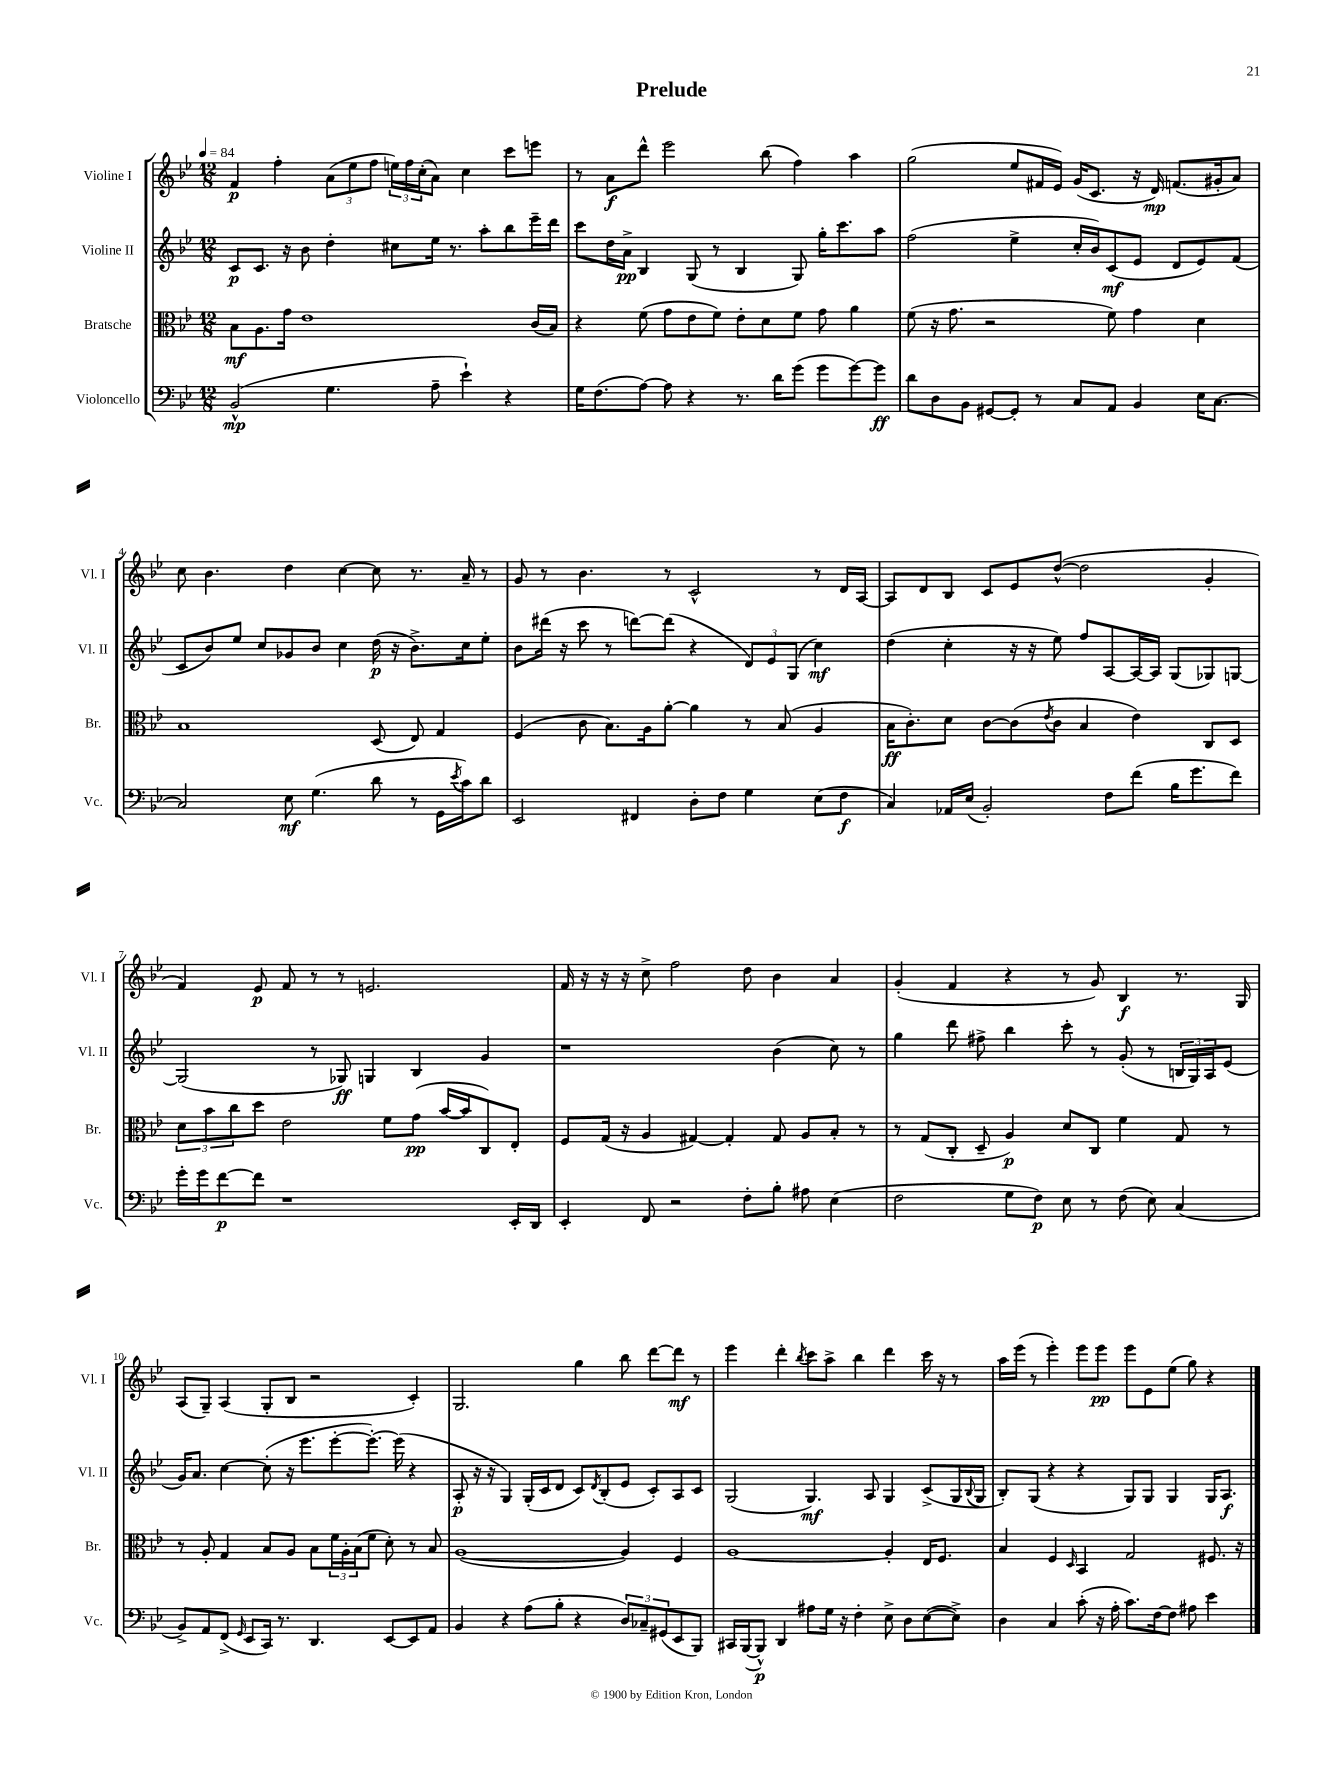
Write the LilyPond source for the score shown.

\header { title = "Prelude" }
<<
\new StaffGroup <<
\new Staff = "s0" \with { instrumentName = "Violine I" shortInstrumentName = "Vl. I" } {
    \clef treble \key bes \major \numericTimeSignature \time 12/8 \tempo 4 = 84
    f'4\p f''4-. \tuplet 3/2 { a'8( ees''8 f''8 } \tuplet 3/2 { e''16) f''16 c''16-.( } a'8) c''4 c'''8 e'''8 |
    r8 a'8\f d'''8-^ ees'''2 bes''8( f''4) a''4 |
    g''2( ees''8 fis'16 ees'16) g'16( c'8. r16 d'16\mp) f'8.( gis'16-. a'8) |
    c''8 bes'4. d''4 c''4~ c''8 r8. a'16-- r8 |
    g'8 r8 bes'4. r8 c'2-^ r8 d'16 a16~ |
    a8 d'8 bes8 c'8 ees'8 d''8~-^( d''2 g'4-. |
    f'4) ees'8\p f'8 r8 r8 e'2. |
    f'16 r16 r16 r16 c''8-> f''2 d''8 bes'4 a'4 |
    g'4-.( f'4 r4 r8 g'8) bes4\f r8. g16 |
    a8( g8--) a4( g8-. bes8 r2 c'4-.) |
    g2. g''4 bes''8 d'''8~ d'''8\mf r8 |
    ees'''4 d'''4-. \acciaccatura { bes''8 } c'''8 a''8-> bes''4 d'''4 c'''16 r16 r8 |
    a''16 ees'''16( r8 ees'''4-.) ees'''8 ees'''8\pp ees'''8 ees'8 ees''8( g''8) r4 \bar "|." |
}
\new Staff = "s1" \with { instrumentName = "Violine II" shortInstrumentName = "Vl. II" } {
    \clef treble \key bes \major \numericTimeSignature \time 12/8
    c'8\p c'8. r16 bes'8 d''4-. cis''8 ees''16 r8. a''8-. bes''8 ees'''16-- d'''16 |
    c'''8 d''16 a'16->\pp bes4 g8( r8 bes4 g8) g''16-. c'''8. a''8 |
    f''2( ees''4-> c''16-. bes'16) c'8\mf( ees'8 d'8 ees'8) f'8( |
    c'8 bes'8) ees''8 c''8 ges'8 bes'8 c''4 d''16\p( r16 bes'8.->) c''16 ees''8-. |
    bes'8 dis'''16( r16 c'''8 r8 d'''8~) d'''8( r4 \tuplet 3/2 { d'8) ees'8 g8( } c''4\mf) |
    d''4( c''4-. r16 r16 ees''8) f''8 a8~ a16~ a16 g8( ges8) g8~ |
    g2( r8 ges8\ff) g4 bes4 g'4 |
    r1 bes'4( c''8) r8 |
    g''4 d'''8 fis''8-> bes''4 c'''8-. r8 g'8-.( r8 \tuplet 3/2 { b16 g16) a16 } ees'8( |
    g'16) a'8. c''4~ c''8-.( r16 ees'''8. ees'''8~-. ees'''8.~-.) ees'''16( r4 |
    a8-.\p r16 r16 g4) g16-.( c'16 d'8 c'8) \acciaccatura { d'8 } bes8-.( ees'8 c'8-.) a8 c'8 |
    g2( g4.\mf) a8 g4 c'8->( g16 \appoggiatura { bes8 } g16 |
    bes8-.) g8( r4 r4 g8) g8 g4 g16 a8.\f \bar "|." |
}
\new Staff = "s2" \with { instrumentName = "Bratsche" shortInstrumentName = "Br." } {
    \clef alto \key bes \major \numericTimeSignature \time 12/8
    bes8\mf a8. g'16 ees'1 c'16( bes16) |
    r4 f'8( g'8 ees'8 f'8) ees'8-. d'8 f'8 g'8 a'4 |
    f'8( r16 g'8. r2 f'8) g'4 d'4 |
    bes1 d8( ees8) g4 |
    f4( c'8 bes8.) a16 a'8~-. a'4 r8 bes8( a4 |
    bes16\ff c'8.-.) d'8 c'8~ c'8( \acciaccatura { ees'8 } c'8 bes4 ees'4) c8 d8 |
    \tuplet 3/2 { d'8 bes'8 c''8 } d''8 ees'2 f'8 g'8\pp( bes'16~ bes'16 c8) ees8-. |
    f8 g16( r16 a4 gis4~) gis4-. gis8 a8 bes8-. r8 |
    r8 g8( c8-. d8-- a4\p) d'8 c8 f'4 g8 r8 |
    r8 a8-. g4 bes8 a8 bes8 \tuplet 3/2 { f'16 a16-. bes16( } f'8 d'8-.) r8 bes8 |
    a1~( a4) f4 |
    a1~ a4-. ees16 f8. |
    bes4 f4 \grace { d16 } bes,4 g2 fis8. r16 \bar "|." |
}
\new Staff = "s3" \with { instrumentName = "Violoncello" shortInstrumentName = "Vc." } {
    \clef bass \key bes \major \numericTimeSignature \time 12/8
    bes,2-^\mp( g4. a8-- ees'4-!) r4 |
    g16 f8.( a8~) a8 r4 r8. d'16 g'8( g'8 g'8~) g'8\ff |
    d'8 d8 bes,8 gis,8~ gis,8-. r8 c8 a,8 bes,4 ees16 c8.~ |
    c2 ees8\mf g4.( d'8 r8 g,16 \acciaccatura { ees'8 } c'16) d'8 |
    ees,2 fis,4 d8-. f8 g4 ees8( f8\f |
    c4) aes,16 ees16( bes,2-.) f8 f'8( bes16 g'8. f'8) |
    g'16-. g'16 f'8~\p f'8 r1 ees,16-. d,16 |
    ees,4-. f,8 r2 f8-. bes8-. ais8 ees4( |
    f2 g8 f8\p) ees8 r8 f8( ees8) c4( |
    bes,8->) a,8 f,8->( \grace { g,16 } ees,8 c,16) r8. d,4. ees,8~ ees,8 a,8 |
    bes,4 r4 a8( bes8-. r4 \tuplet 3/2 { d8) ces8-- gis,8( } ees,8 bes,,8) |
    cis,16 bes,,16~( bes,,8-^\p) d,4 ais8 g16 r16 f4-. ees8-> d8 ees8~( ees8->) |
    d4 c4 c'8-.( r16 a16-. c'8.) f16~ f8 ais8 ees'4 \bar "|." |
}
>>
>>
